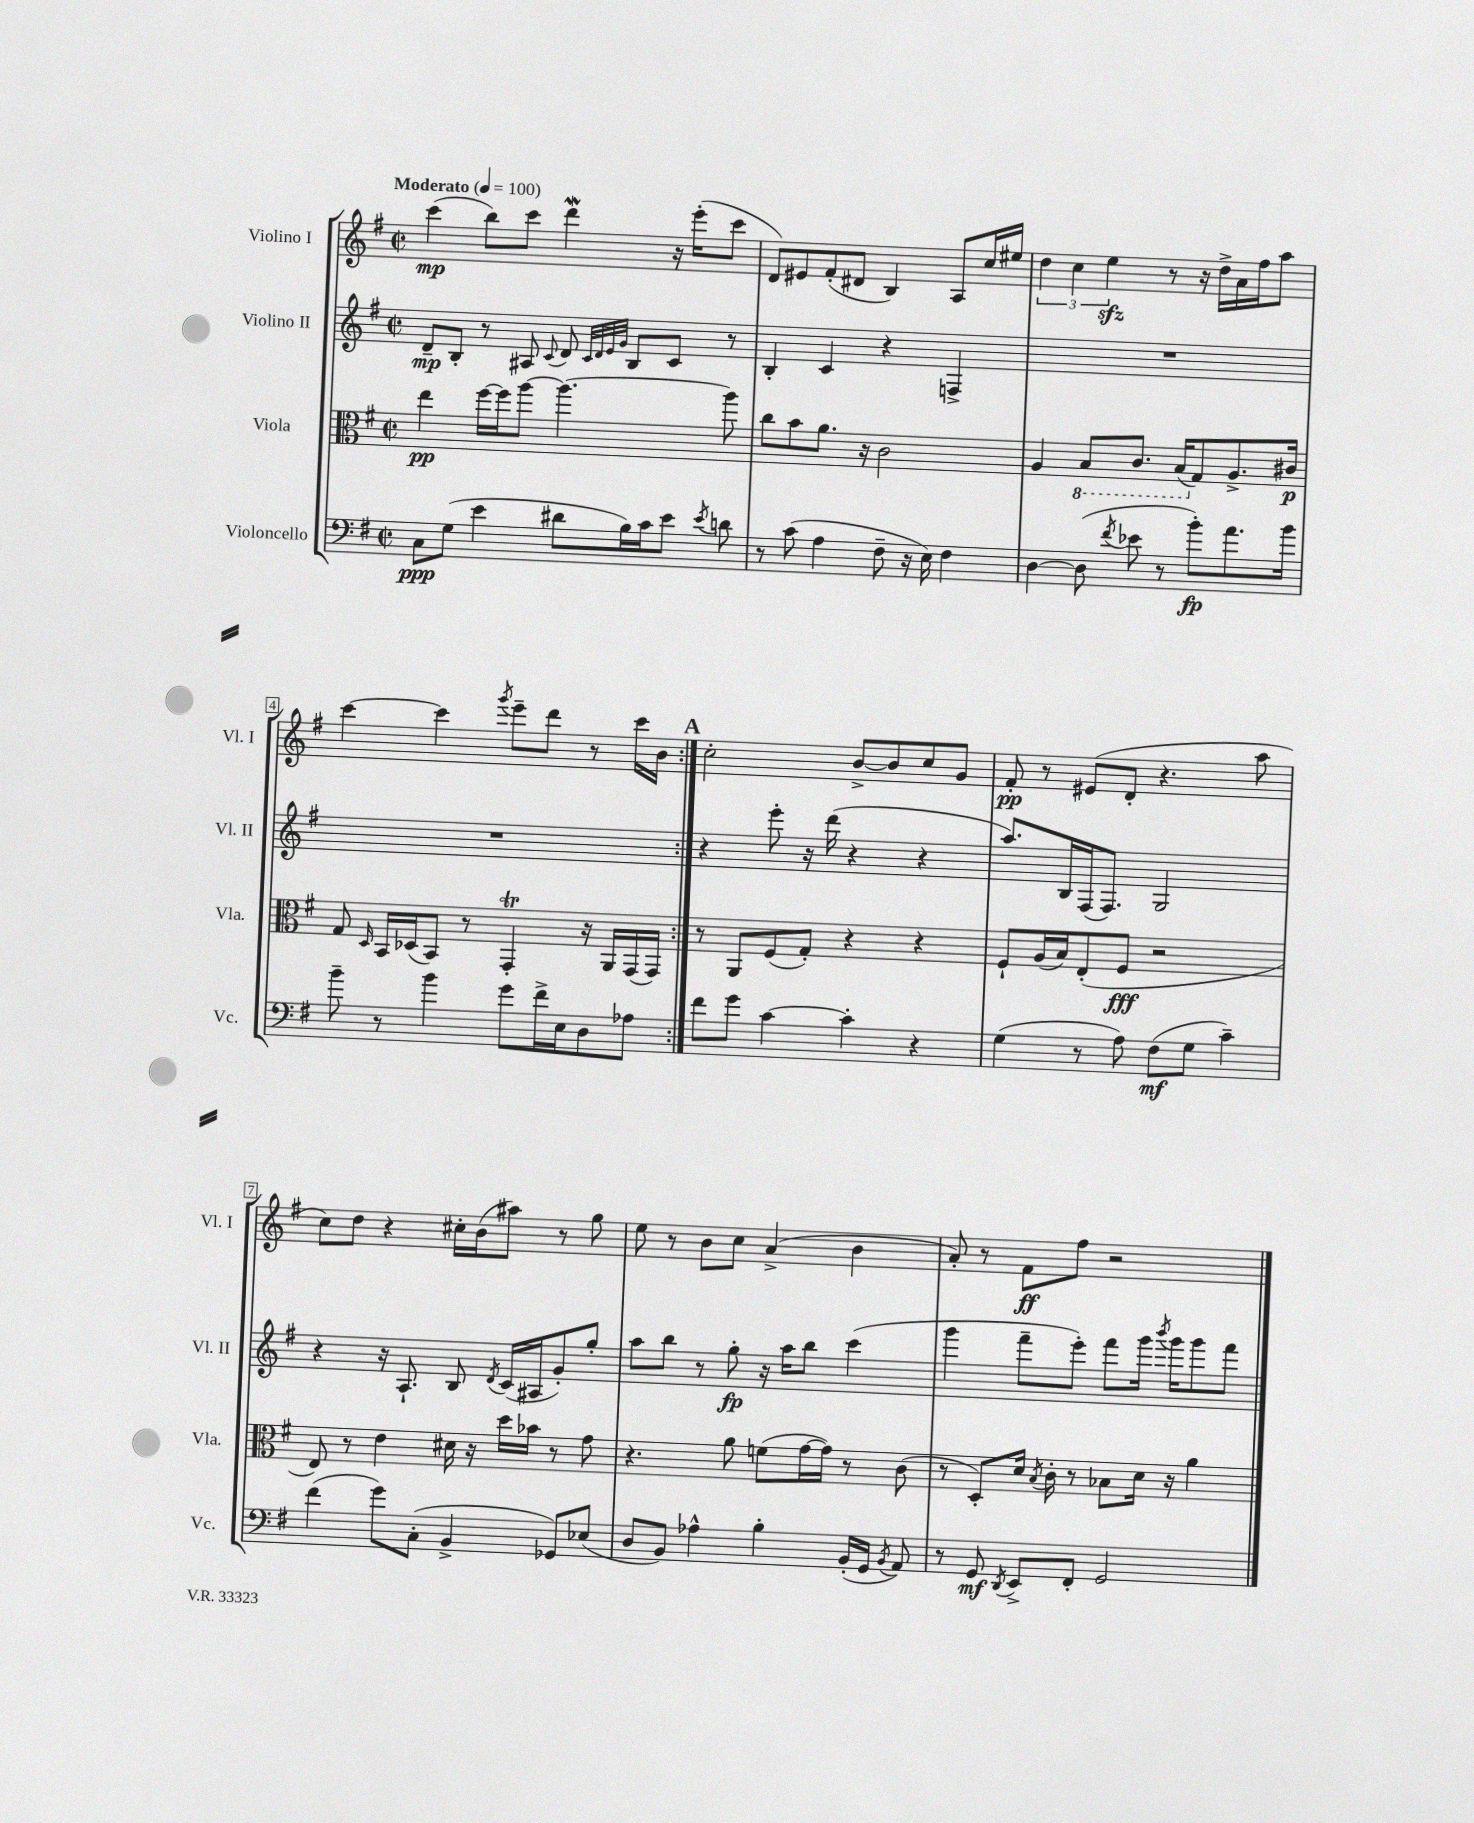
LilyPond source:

<<
\new StaffGroup <<
\new Staff = "s0" \with { instrumentName = "Violino I" shortInstrumentName = "Vl. I" } {
    \clef treble \key g \major \defaultTimeSignature \time 2/2 \tempo "Moderato" 4 = 100
    \autoBeamOff \repeat volta 2 { c'''4\mp( b''8[) c'''8] d'''4\mordent r16 e'''16[-.( c'''8] |
    d'8[) eis'8 fis'8-.( dis'8] b4) a8[ c''16 eis''16] |
    \tuplet 3/2 { d''4 c''4 e''4\sfz } r8 r16 d''16[-> a'16 fis''16 a''8] |
    c'''4~ c'''4 \acciaccatura { g'''8 } e'''8[-- d'''8] r8 c'''16[ b'16] | }
    \mark \markup { \bold "A" } c''2-. b'8[~-> b'8 c''8 g'8] |
    fis'8-.\pp r8 eis'8[( d'8]-. r4. a''8 |
    c''8[) d''8] r4 cis''16[-. b'16( ais''8]) r8 g''8 |
    e''8 r8 b'8[ c''8] a'4->( b'4 |
    a'8-.) r8 fis'8[\ff fis''8] r2 \bar "|." |
}
\new Staff = "s1" \with { instrumentName = "Violino II" shortInstrumentName = "Vl. II" } {
    \clef treble \key g \major \defaultTimeSignature \time 2/2
    \autoBeamOff \repeat volta 2 { d'8[--\mp b8]-. r8 ais8 \appoggiatura { c'8 } d'8 \grace { c'32[ d'32 e'32 g'32] } b8[ c'8] r8 |
    b4-. c'4 r4 f4-> |
    R1 |
    R1 | }
    \mark \markup { \bold "A" } r4 e'''8-. r16 d'''16( r4 r4 |
    a''8.[) b16 fis16( fis8.]) g2 |
    r4 r16 a8.-! b8 \acciaccatura { d'8 } c'16[( ais16 g'8-.) g''8]-. |
    a''8[ b''8] r8 g''8-.\fp r16 a''16[ b''8] c'''4( |
    g'''4 fis'''8[-- e'''8]-.) fis'''8[ g'''16] \acciaccatura { b'''8 } g'''16[ g'''8 fis'''8] \bar "|." |
}
\new Staff = "s2" \with { instrumentName = "Viola" shortInstrumentName = "Vla." } {
    \clef alto \key g \major \defaultTimeSignature \time 2/2
    \autoBeamOff \repeat volta 2 { e''4\pp fis''16[~ fis''16 a''8]~ a''4.~ a''8 |
    c''8[ b'8 a'8.] r16 c'2 |
    a4 \ottava #-1 b,8[ c8.] b,16[( \ottava #0 g8) a8.-> cis'16]\p |
    g8 \grace { d16 } b,16[ des16( b,8]) r8 g,4-.\trill r16 a,16[ g,16( g,16]) | }
    \mark \markup { \bold "A" } r8 a,8[ fis8( g8]-.) r4 r4 |
    fis8[-! a16( b16) e8-.( fis8]\fff r2 |
    e8) r8 e'4 dis'16 r16 d''16[ bes'16] r8 g'8 |
    r4. a'8 f'8[( g'16~ g'16]) r8 c'8( |
    r8 d8[-.) d'16] \acciaccatura { b8 } c'16-. r8 bes8[ d'16] r16 a'4 \bar "|." |
}
\new Staff = "s3" \with { instrumentName = "Violoncello" shortInstrumentName = "Vc." } {
    \clef bass \key g \major \defaultTimeSignature \time 2/2
    \autoBeamOff \repeat volta 2 { c8[\ppp g8]( e'4 dis'8[ b16) c'16 e'8] \acciaccatura { e'8 } d'8 |
    r8 c'8( a4 fis8-- r16 e16) fis4 |
    d4~ d8( \acciaccatura { fis'8 } ees'8 r8 b'8[-.\fp) a'8. b'16] |
    b'8-- r8 b'4 g'8[ fis'16-> e16 d8 aes8] | }
    \mark \markup { \bold "A" } fis'8[ g'8] c'4~ c'4-. r4 |
    g4( r8 a8) fis8[\mf( g8] c'4--) |
    fis'4( g'8[) c8]-.( b,4-> ges,8[) ees8]( |
    d8[ b,8]) aes4-^ b4-. b,16[-.( g,16] \acciaccatura { b,8 } a,8) |
    r8 g,8\mf \acciaccatura { d,8 } e,8[-> fis,8]-. g,2 \bar "|." |
}
>>
>>
\layout { \context { \Score \override BarNumber.stencil = #(make-stencil-boxer 0.1 0.3 ly:text-interface::print) } }
